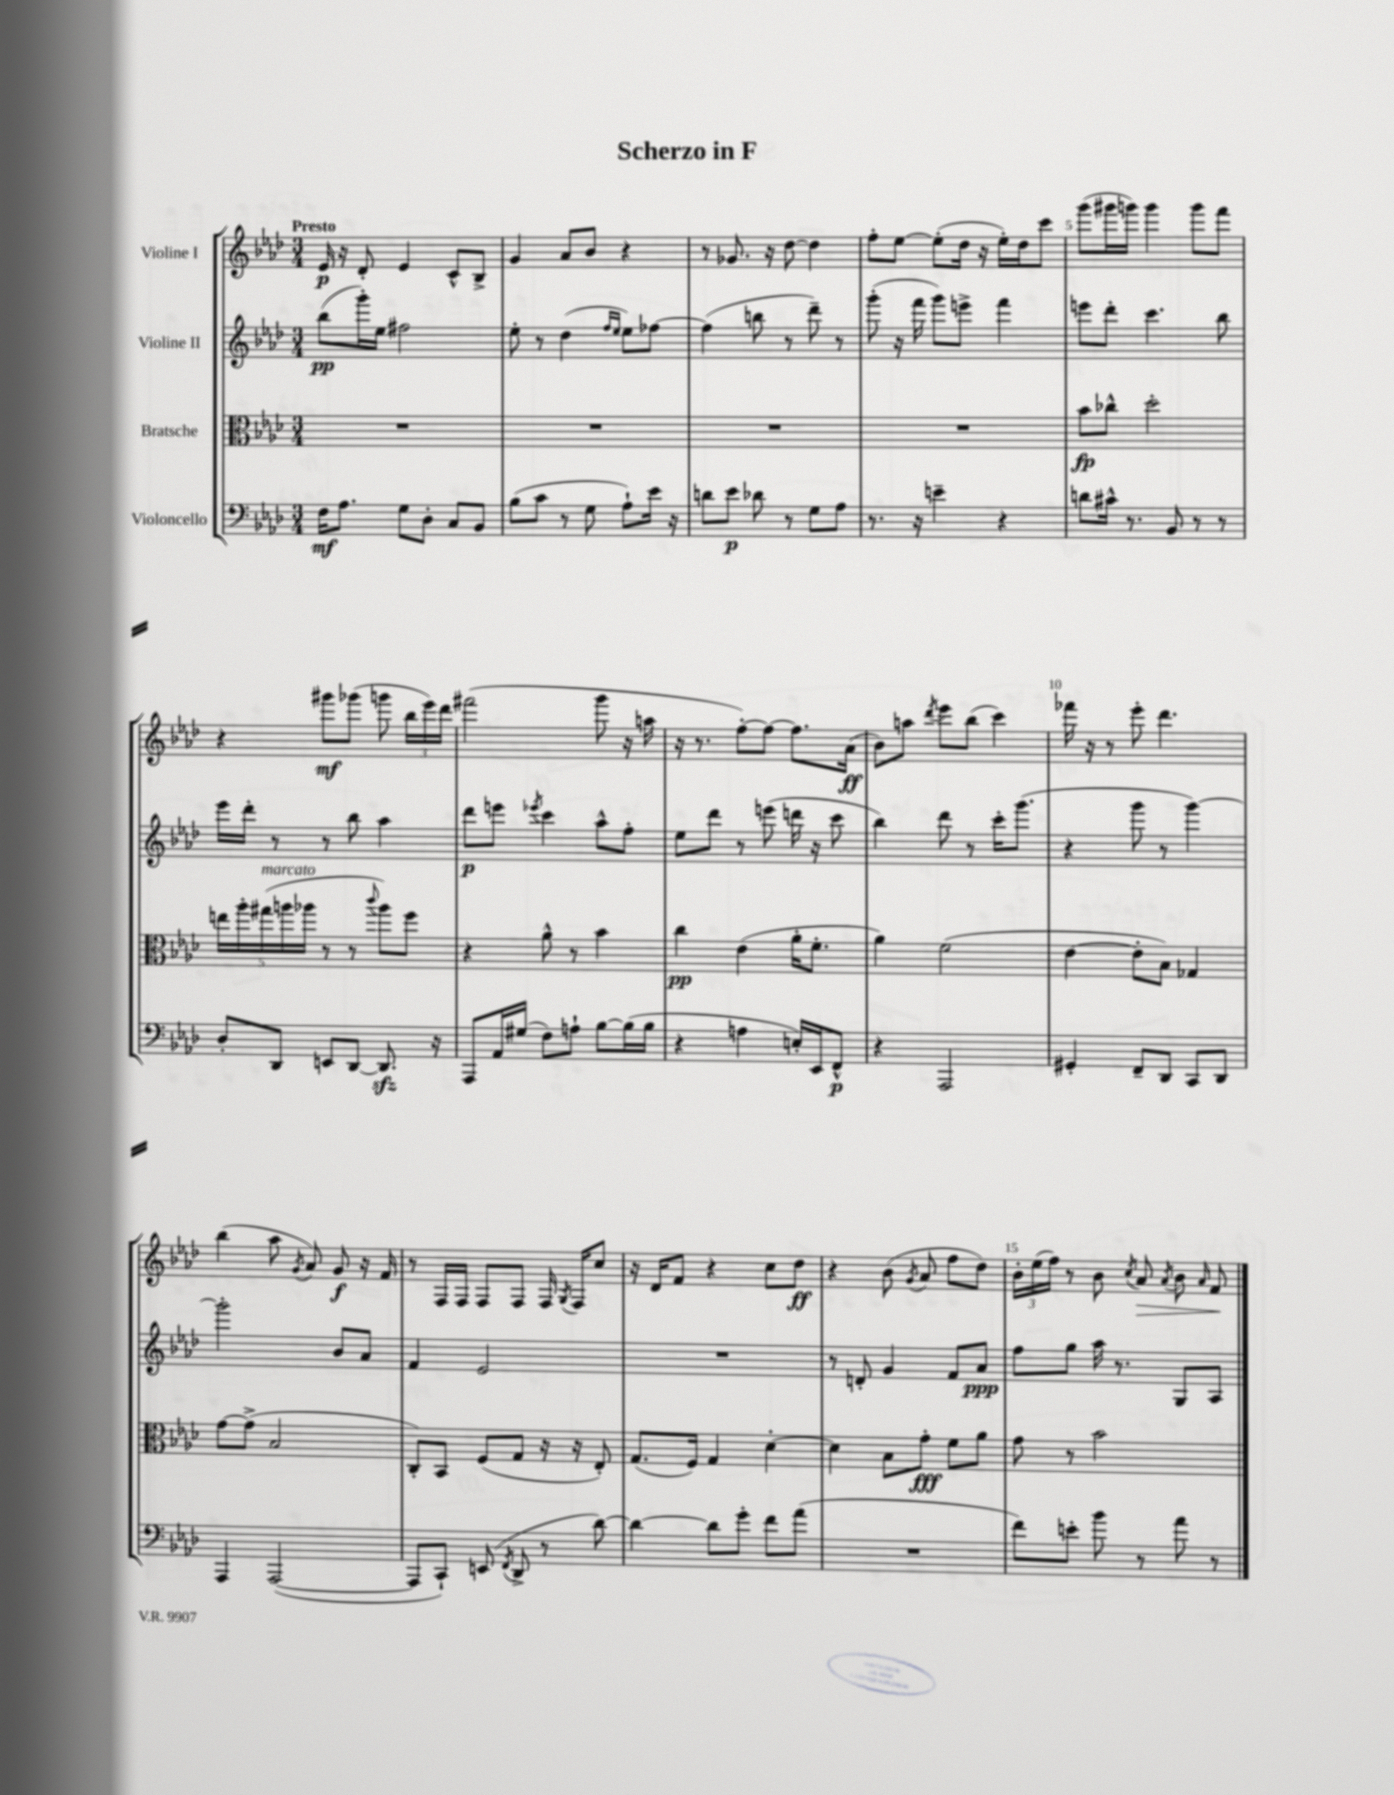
\header { title = "Scherzo in F" }
<<
\new StaffGroup <<
\new Staff = "s0" \with { instrumentName = "Violine I" } {
    \clef treble \key aes \major \numericTimeSignature \time 3/4 \tempo "Presto"
    \autoBeamOff ees'16\p r16 des'8-. ees'4 c'8[-^ bes8]-> |
    g'4 aes'8[ bes'8] r4 |
    r8 ges'8. r16 des''8~ des''4 |
    f''8[-. ees''8]~ ees''8[-.( des''16] r16 ees''16[-.) des''16 c'''8] |
    g'''8[( gis'''16 g'''16]) g'''4 g'''8[ f'''8] |
    r4 gis'''8[\mf ges'''8]( g'''8 \tuplet 3/2 { bes''16[ ees'''16) des'''16] } |
    fis'''2( g'''8 r16 a''16 |
    r16 r8. f''8[~-.) f''8]~ f''8.[ aes'16]\ff( |
    bes'8[) a''8] \acciaccatura { des'''8 } ees'''8[ bes''8]( c'''4) |
    fes'''16 r16 r8 ees'''8-. des'''4. |
    bes''4( aes''8 \acciaccatura { g'8 } aes'8) g'8\f r16 f'16 |
    r8 f16[ f16] f8[ f8] f16 \acciaccatura { g8 } f16[ c''8] |
    r16 des'16[ f'8] r4 c''8[ des''8]\ff |
    r4 bes'8( \acciaccatura { g'8 } aes'8 f''8[ des''8]) |
    \tuplet 3/2 { bes'16[-. ees''16( f''16]) } r8 bes'8 \acciaccatura { c''8 } aes'8\> \acciaccatura { aes'8 } bes'8 \grace { aes'16 } f'8\! \bar "|." |
}
\new Staff = "s1" \with { instrumentName = "Violine II" } {
    \clef treble \key aes \major \numericTimeSignature \time 3/4
    \autoBeamOff bes''8[\pp( g'''16-.) ees''16] fis''2 |
    ees''8-. r8 des''4( \grace { f''16[ ees''16] } ees''8[) fes''8]~ |
    fes''4( b''8 r8 des'''8--) r8 |
    g'''8-.( r16 f'''16 g'''8[) e'''8]-> f'''4 |
    e'''8[ des'''8]-. c'''4. bes''8 |
    ees'''16[ des'''16]-. r8 r8 bes''8 aes''4 |
    des'''8[\p e'''8] \acciaccatura { ees'''8 } c'''4 aes''8[-^ f''8]-. |
    ees''8[ des'''8] r8 e'''8( d'''16 r16 c'''8 |
    bes''4) des'''8 r8 c'''16[-. g'''8.]( |
    r4 g'''8 r8 g'''4~) |
    g'''2-. bes'8[ aes'8] |
    f'4 ees'2 |
    R2. |
    r8 d'8-. g'4 f'8[ aes'8]\ppp |
    f''8[ g''8] aes''16 r8. g8[ aes8] \bar "|." |
}
\new Staff = "s2" \with { instrumentName = "Bratsche" } {
    \clef alto \key aes \major \numericTimeSignature \time 3/4
    \autoBeamOff R2. |
    R2. |
    R2. |
    R2. |
    bes'8[\fp ces''8]-^ des''2-. |
    \tuplet 5/4 { e''16[ aes''16-. gis''16^\markup { \italic "marcato" }( a''16 aes''16] } r8 r8 \appoggiatura { c'''8 } aes''8[) f''8] |
    r4 aes'8-^ r8 bes'4 |
    c''4\pp ees'4( aes'16[-. f'8.]-. |
    aes'4) f'2( |
    ees'4~ ees'8[-. bes8]) ges4 |
    g'8[~ g'8]->( bes2 |
    c8[-.) bes,8] f8[( g8] r16 r16 ees8-.) |
    g8.[( f16]) g4 des'4~-. |
    des'4 bes8[ g'8]-.\fff f'8[ aes'8] |
    g'8 r8 bes'2 \bar "|." |
}
\new Staff = "s3" \with { instrumentName = "Violoncello" } {
    \clef bass \key aes \major \numericTimeSignature \time 3/4
    \autoBeamOff f16[\mf aes8.] g8[ des8]-. c8[ bes,8] |
    bes8[( c'8] r8 g8 aes8[-!) ees'16] r16 |
    d'8[ ees'8]\p des'8 r8 g8[ aes8] |
    r8. r16 e'4-- r4 |
    d'8[ cis'16]-^ r8. bes,8 r8 r8 |
    des8[-. des,8] e,8[ des,8]~ des,8.\sfz r16 |
    aes,,8[ aes,16 gis16]( f8[) a8]-! bes8[~ bes16( bes16] |
    r4 a4 e16[-.) ees,16 f,8]-^\p |
    r4 aes,,2 |
    gis,4-. f,8[-- des,8] c,8[ des,8] |
    aes,,4 aes,,2~( |
    aes,,8[ c,8]-!) e,8( \acciaccatura { f,8 } des,8-> r8 des'8~) |
    des'4~ des'8[ g'8]-. f'8[ aes'8]( |
    R2. |
    f'8[) e'8]-. bes'8 r8 aes'8 r8 \bar "|." |
}
>>
>>
\layout { \context { \Score \override BarNumber.break-visibility = ##(#f #t #t) barNumberVisibility = #(every-nth-bar-number-visible 5) } }
